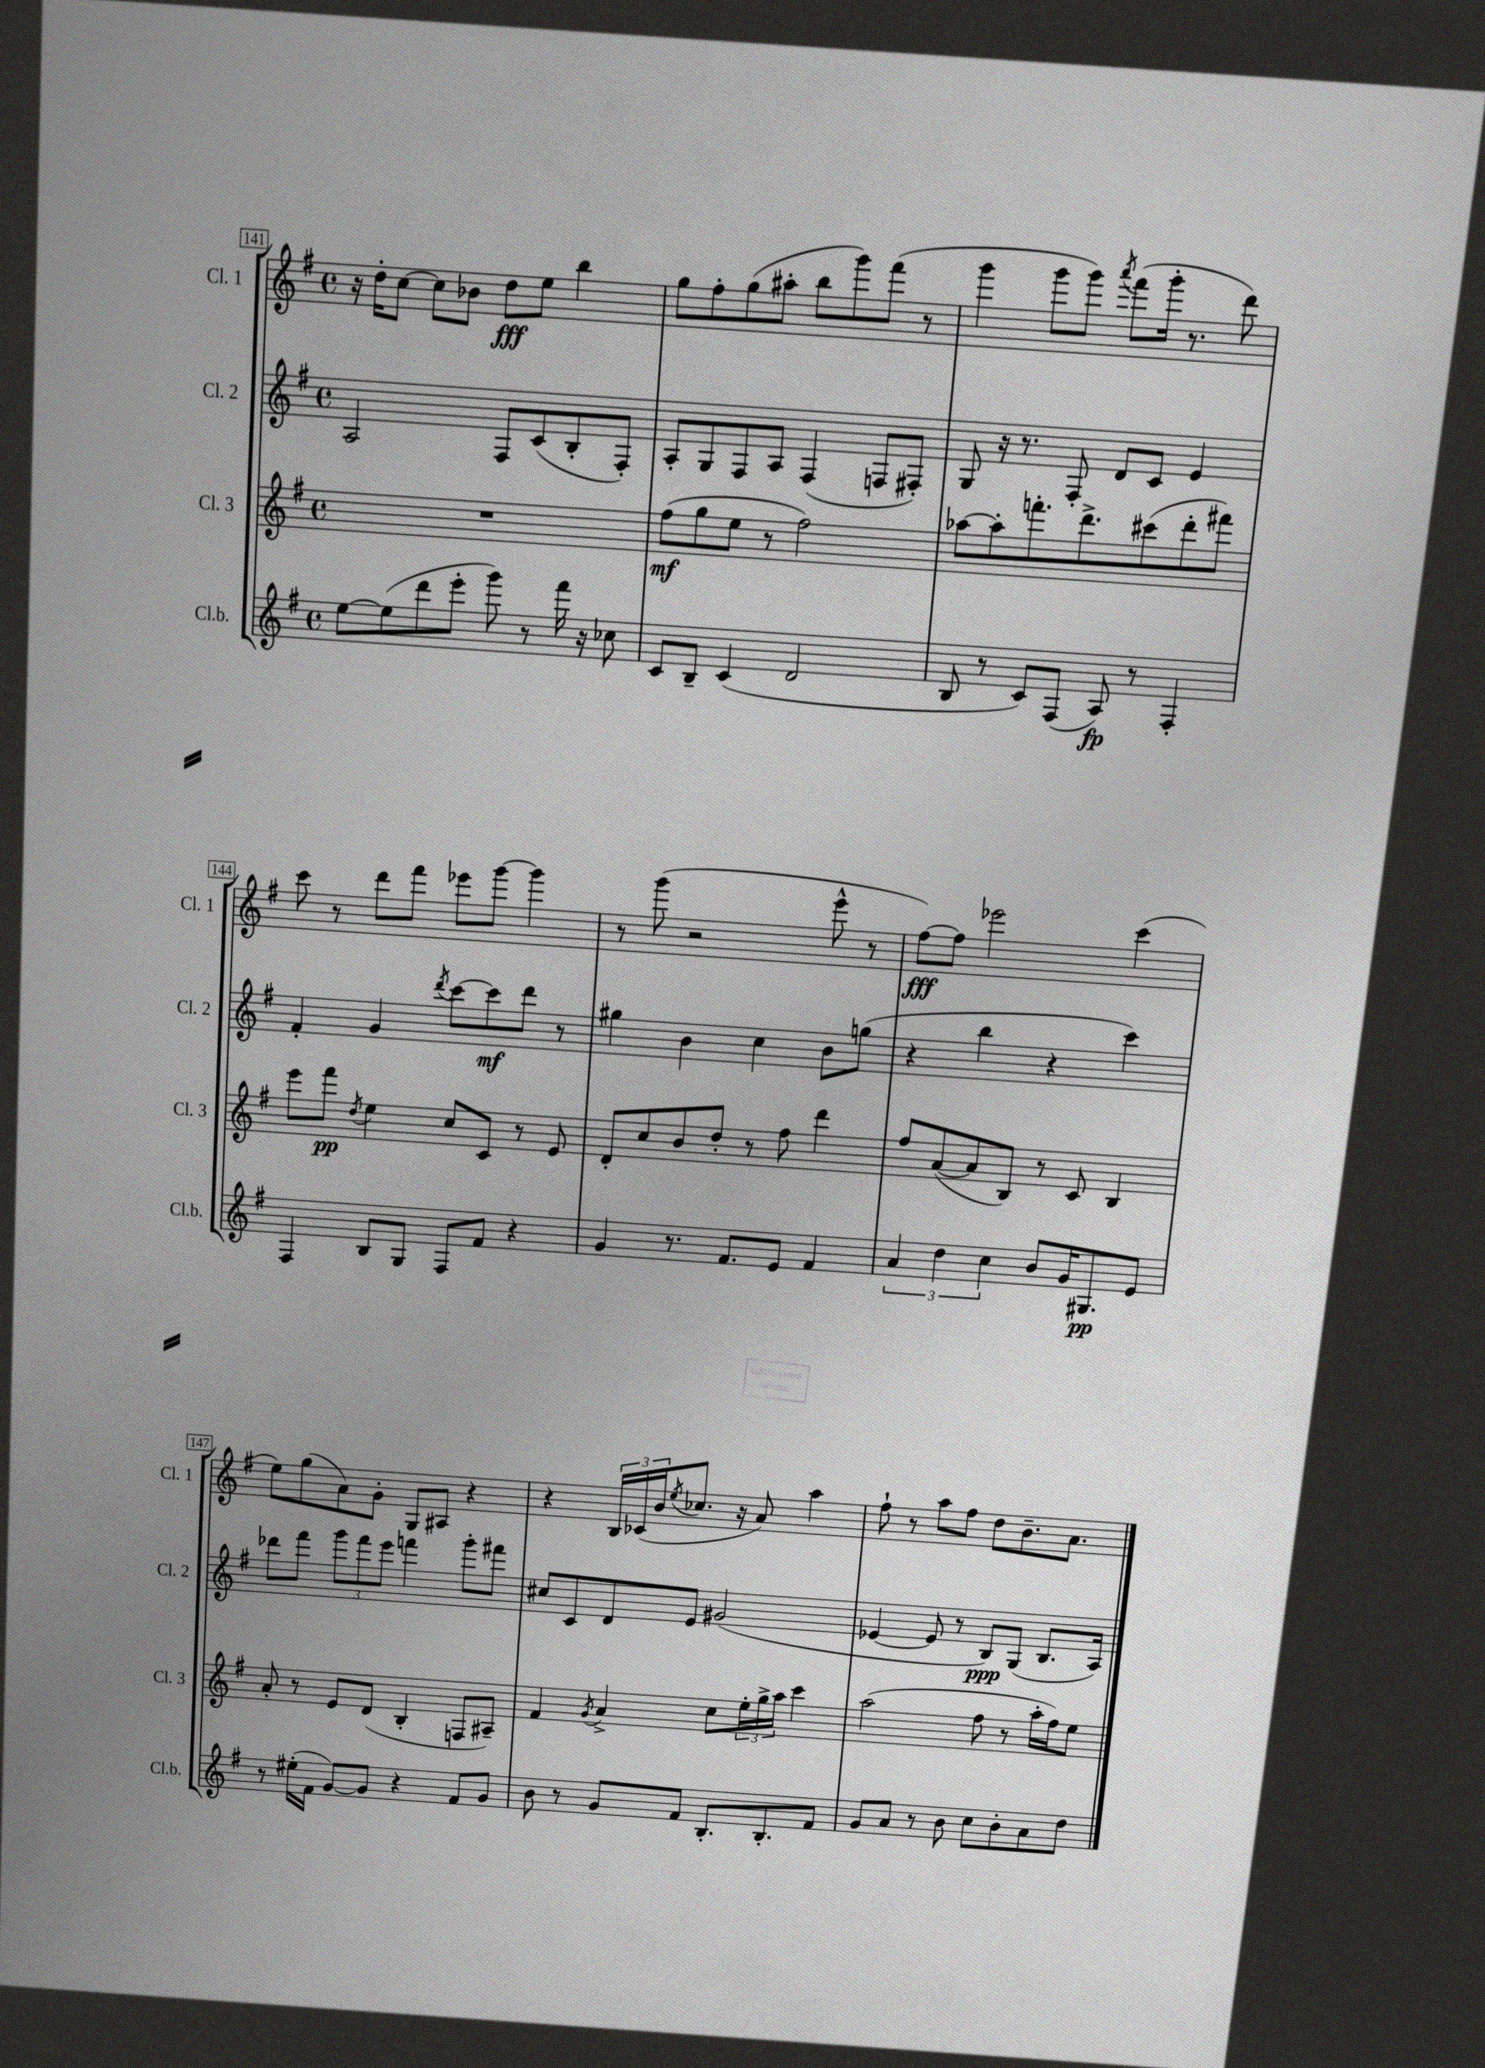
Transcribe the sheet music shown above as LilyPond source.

<<
\new StaffGroup <<
\new Staff = "s0" \with { instrumentName = "Cl. 1" shortInstrumentName = "Cl. 1" } {
    \clef treble \key g \major \defaultTimeSignature \time 4/4
    r16 d''16-. c''8~ c''8 bes'8 d''8\fff e''8 b''4 |
    g''8 fis''8-. g''8( ais''8-. b''8 g'''8) fis'''8( r8 |
    g'''4 g'''8 g'''8) \acciaccatura { a'''8 } fis'''8( g'''16-. r8. d'''8) |
    c'''8 r8 d'''8 fis'''8 ees'''8 g'''8~ g'''4 |
    r8 g'''8( r2 e'''8-^ r8 |
    fis''8~\fff) fis''8 ees'''2 c'''4( |
    e''8) g''8( a'8) g'8-. g8 ais8 r4 |
    r4 \tuplet 3/2 { b16 ces'16( b'16 } \acciaccatura { e''8 } ces''8. r16 a'8) a''4 |
    fis''8-! r8 a''8 fis''8 d''8 b'8.-- a'8. \bar "|." |
}
\new Staff = "s1" \with { instrumentName = "Cl. 2" shortInstrumentName = "Cl. 2" } {
    \clef treble \key g \major \defaultTimeSignature \time 4/4
    a2 fis8 c'8( b8-. fis8-.) |
    a8-. g8 fis8 a8 fis4( f8 fis8-.) |
    g8 r16 r8. fis8-. d'8 c'8 e'4 |
    fis'4-. g'4 \acciaccatura { d'''8 } c'''8~ c'''8\mf d'''8 r8 |
    gis''4 b'4 c''4 b'8 g''8( |
    r4 b''4 r4 c'''4) |
    des'''8 fis'''8 \tuplet 3/2 { g'''8 fis'''8 e'''8 } f'''4 g'''8-. fis'''8 |
    cis''8 c'8 d'8 e'8 gis'2( |
    ees'4~ ees'8 r8 b8\ppp) g8( b8. a16) \bar "|." |
}
\new Staff = "s2" \with { instrumentName = "Cl. 3" shortInstrumentName = "Cl. 3" } {
    \clef treble \key g \major \defaultTimeSignature \time 4/4
    R1 |
    fis''8\mf( g''8 e''8 r8 fis''2) |
    aes''8~ aes''8-. f'''8.-. d'''8.-> cis'''8( d'''8-. fis'''8) |
    e'''8 fis'''8\pp \acciaccatura { d''8 } e''4 c''8 c'8 r8 e'8 |
    d'8-. c''8 b'8 d''8-. r8 fis''8 d'''4 |
    fis''8 a'8~( a'8 b8) r8 c'8 b4 |
    a'8-. r8 e'8 d'8( b4-. f8 ais8--) |
    fis'4 \acciaccatura { g'8 } a'4-> c''8 \tuplet 3/2 { e''16-. g''16-> a''16 } c'''4 |
    a''2( fis''8 r8 a''16-. fis''16) e''8 \bar "|." |
}
\new Staff = "s3" \with { instrumentName = "Cl.b." shortInstrumentName = "Cl.b." } {
    \clef treble \key g \major \defaultTimeSignature \time 4/4
    e''8~ e''8( d'''8 e'''8-. g'''8) r8 fis'''16 r16 ces''8 |
    c'8 b8-- c'4( d'2 |
    b8 r8 c'8) fis8( a8\fp) r8 fis4-. |
    fis4 b8 g8 fis8 fis'8 r4 |
    g'4 r8. fis'8. e'8 fis'4 |
    \tuplet 3/2 { a'4 d''4 c''4 } b'8 g'16 gis8.\pp e'8 |
    r8 eis''16-.( fis'16 g'8~) g'8 r4 fis'8 g'8 |
    b'8 r8 g'8 fis'8 b8.-. b8.-. fis'8 |
    g'8 a'8 r8 b'8 c''8 b'8-. a'8 d''8 \bar "|." |
}
>>
>>
\layout { \context { \Score currentBarNumber = #141 \override BarNumber.stencil = #(make-stencil-boxer 0.1 0.3 ly:text-interface::print) } }
